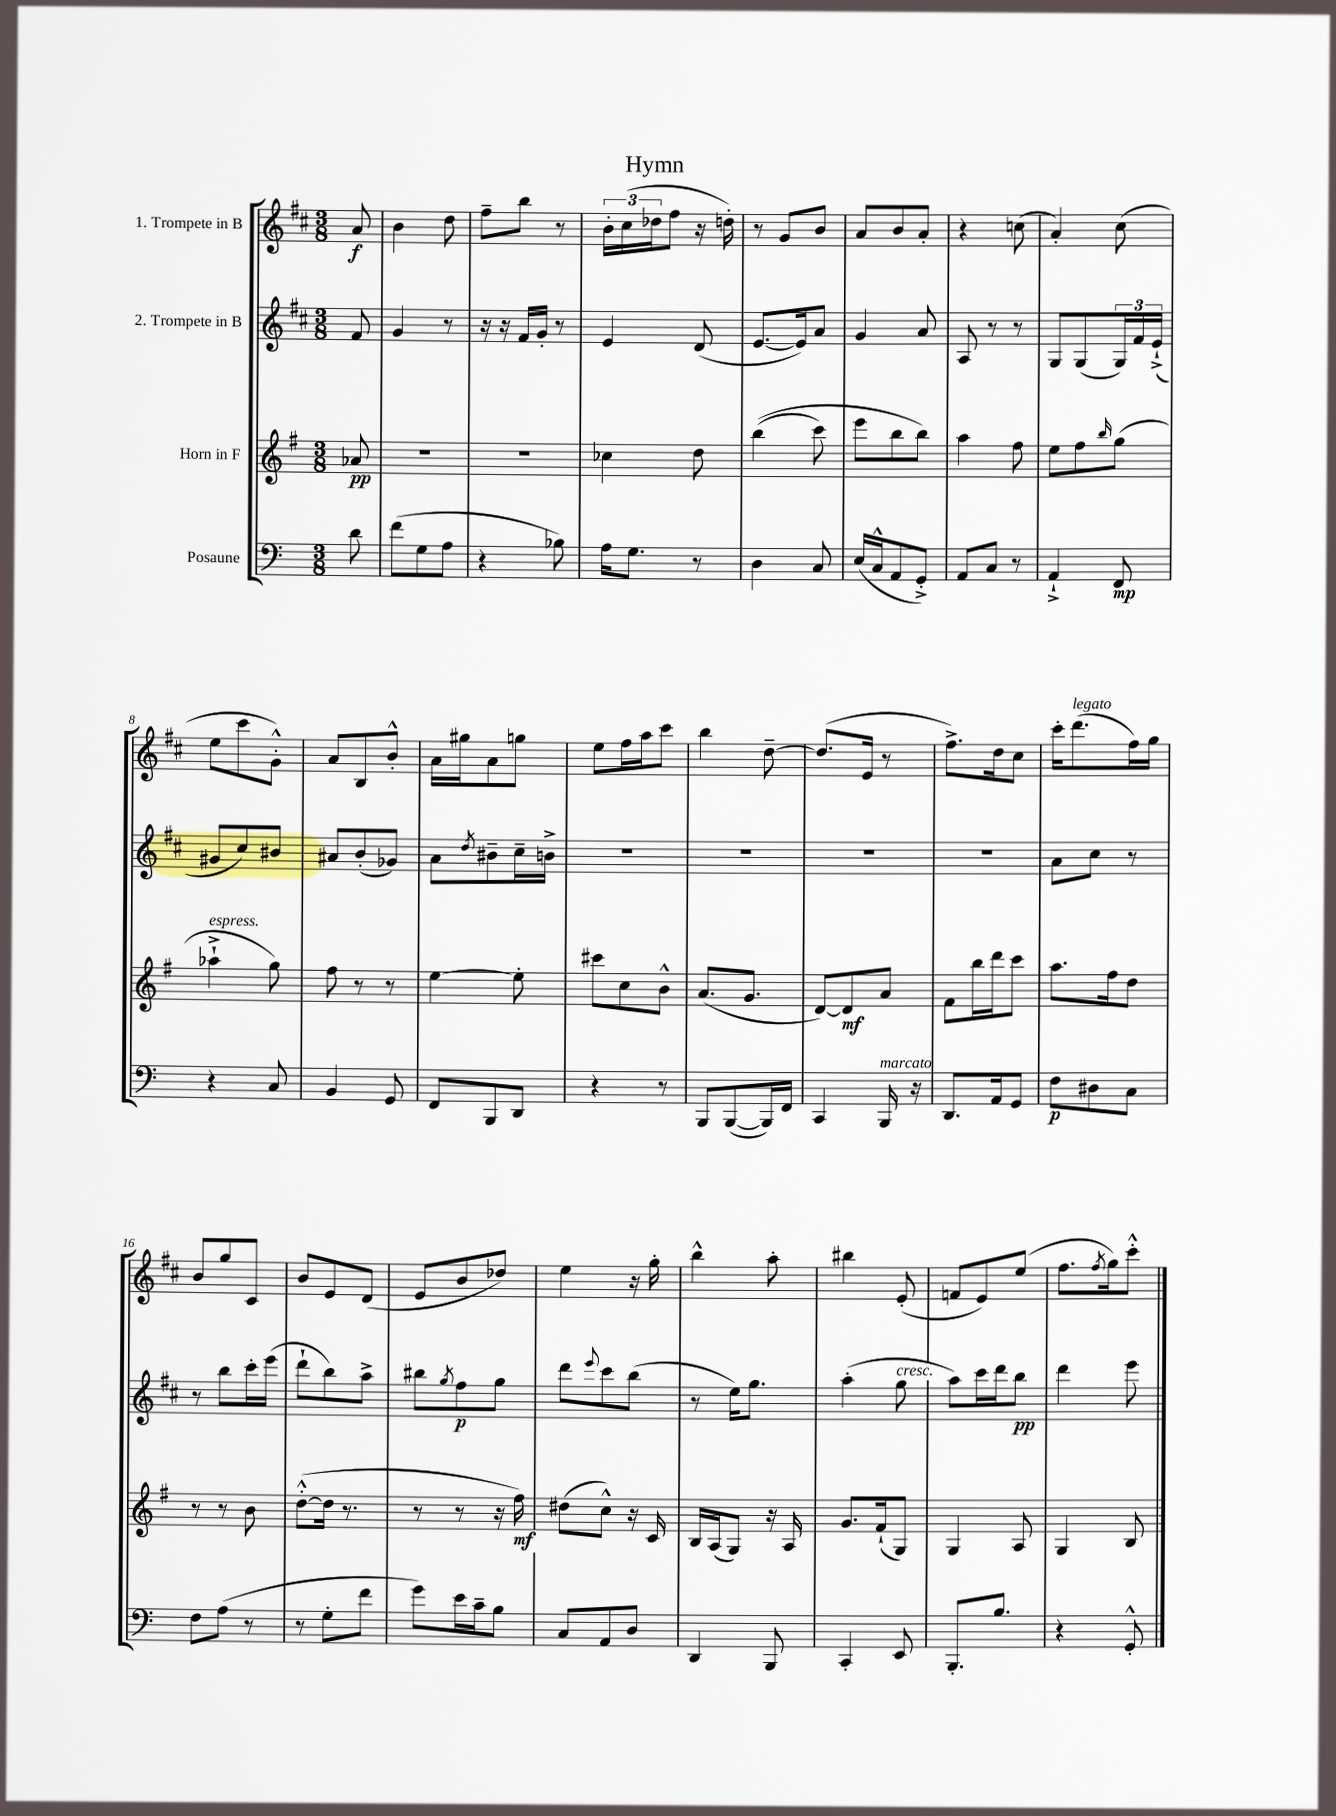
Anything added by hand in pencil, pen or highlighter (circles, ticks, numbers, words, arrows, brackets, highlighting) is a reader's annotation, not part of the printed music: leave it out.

**kern	**kern	**kern	**kern
*staff4	*staff3	*staff2	*staff1
*clefF4	*clefG2	*clefG2	*clefG2
*k[]	*k[f#]	*k[f#c#]	*k[f#c#]
*M3/8	*M3/8	*M3/8	*M3/8
8d\	8a-/	8f#/	8a/
=	=	=	=
(8f\L	4.r	4g/	4b\
8G\	.	.	.
8A\J	.	8r	8dd\
=	=	=	=
4r	4.r	16r	8ff#~\L
.	.	16r	.
.	.	16f#/LL	8bb\J
.	.	16g'/JJ	.
8B-\)	.	8r	8r
=	=	=	=
16A\LK	4cc-\	4e/	24b'\LL
.	.	.	(24cc#\
8.G\J	.	.	.
.	.	.	24dd-\J
.	.	.	8ff#\J
8r	8dd\	(8d/	16r
.	.	.	16dd'\)
=	=	=	=
4D\	&((4bb\	[8.e/L	8r
.	.	.	8g/L
.	.	16e/]k)	.
8C/	8ccc\)	8a/J	8b/J
=	=	=	=
(16E/LL	8eee\L	4g/	8a/L
16C^^/J	.	.	.
8AA/	8bb\	.	8b/
8GG'^/J)	8bb\J&)	8a/	8a'/J
=	=	=	=
8AA/L	4aa\	8A/	4r
8C/J	.	8r	.
8r	8ff#\	8r	(8cc\
=	=	=	=
4AA`^/	8ee\L	8G/L	4a'/)
.	8ff#\	(8G/	.
.	16qqbb/	.	.
8FF/	(8gg\J	24G/L)	(8cc#\
.	.	24f#/	.
.	.	(24e`^/JJ	.
=	=	=	=
4r	4aa-`^\	8g#/L	8ee\L
.	.	8cc#/)	8ccc#\
8C/	8gg\)	8b#/J	8g'^^\J)
=	=	=	=
4BB/	8ff#\	8a#/L	8a/L
.	8r	(8b'/	8B/
8GG/	8r	8g-/J)	8b'^^/J
=	=	=	=
8FF/L	[4ee\	8a\L	16a\LL
.	.	.	16gg#\J
.	.	8qdd/	.
8BBB/	.	8b#~\	8a\
8DD/J	8ee'\]	16cc#~\L	8gg\J
.	.	16b^\JJ	.
=	=	=	=
4r	8ccc#\L	4.r	8ee\L
.	8cc\	.	16ff#\L
.	.	.	16aa\J
8r	8b^^\J	.	8ccc#\J
=	=	=	=
8BBB/L	(8.a/L	4.r	4bb\
([8BBB/	.	.	.
.	8.g/J	.	.
16BBB/]L)	.	.	[8dd~\
16FF/JJ	.	.	.
=	=	=	=
4CC/	[8d/L)	4.r	(8.dd/]L
.	8d/]	.	.
.	.	.	16e/Jk
16BBB/	8a/J	.	8r
16r	.	.	.
=	=	=	=
8.DD/L	8f#\L	4.r	8.ff#^\L)
.	16bb\L	.	.
16AA/k	16ddd\J	.	16dd\k
8GG/J	8ccc\J	.	8cc#\J
=	=	=	=
8F\L	8.aa\L	8a\L	16ccc#'\LK
.	.	.	(8.ddd\
8D#\	.	8cc#\J	.
.	16ff#\k	.	.
8C\J	8dd\J	8r	16ff#\L)
.	.	.	16gg\JJ
=	=	=	=
8F\L	8r	8r	8b/L
(8A\J	8r	8bb\L	8gg/
8r	8b\	16ccc#'\L	8c#/J
.	.	(16eee\JJ	.
=	=	=	=
8r	([8dd'^^\L	8ddd`\L	8b/L
8G'\L	16dd\]Jk	8bb\)	8e/
.	8.r	.	.
8f\J	.	8aa^\J	(8d/J
=	=	=	=
8g\L)	8r	8bb#\L	8e/L
.	.	8qgg/	.
16e\L	8r	8ff#\	8b/
16c~\J	.	.	.
8B\J	16r	8gg\J	8dd-/J)
.	16ff#\)	.	.
=	=	=	=
8C/L	(8dd#\L	8ddd\L	4ee\
.	.	8qqeee/	.
8AA/	8cc^^\J)	8ccc#\	.
8D/J	16r	(8bb\J	16r
.	16c/	.	16gg'\
=	=	=	=
4DD/	16B/LL	8r	4bb^^\
.	(16A/J	.	.
.	8G/J)	16ee\LK)	.
.	.	8.gg\J	.
8BBB/	16r	.	8aa'\
.	16A/	.	.
=	=	=	=
4CC'/	8.g/L	(4aa'\	4bb#\
.	(16f#`/k	.	.
8EE/	8G/J)	8gg\	(8e'/
=	=	=	=
8.BBB'/L	4G/	8aa\L)	8f/L
.	.	16ccc#\L	8e/)
8.B/J	.	16ddd\J	.
.	8A/	8bb\J	(8ee/J
=	=	=	=
4r	4G/	4ddd\	8.ff#\L
.	.	.	8qff#/
.	.	.	16gg\k)
8GG'^^/	8B/	8eee\	8ccc#'^^\J
==	==	==	==
*-	*-	*-	*-
